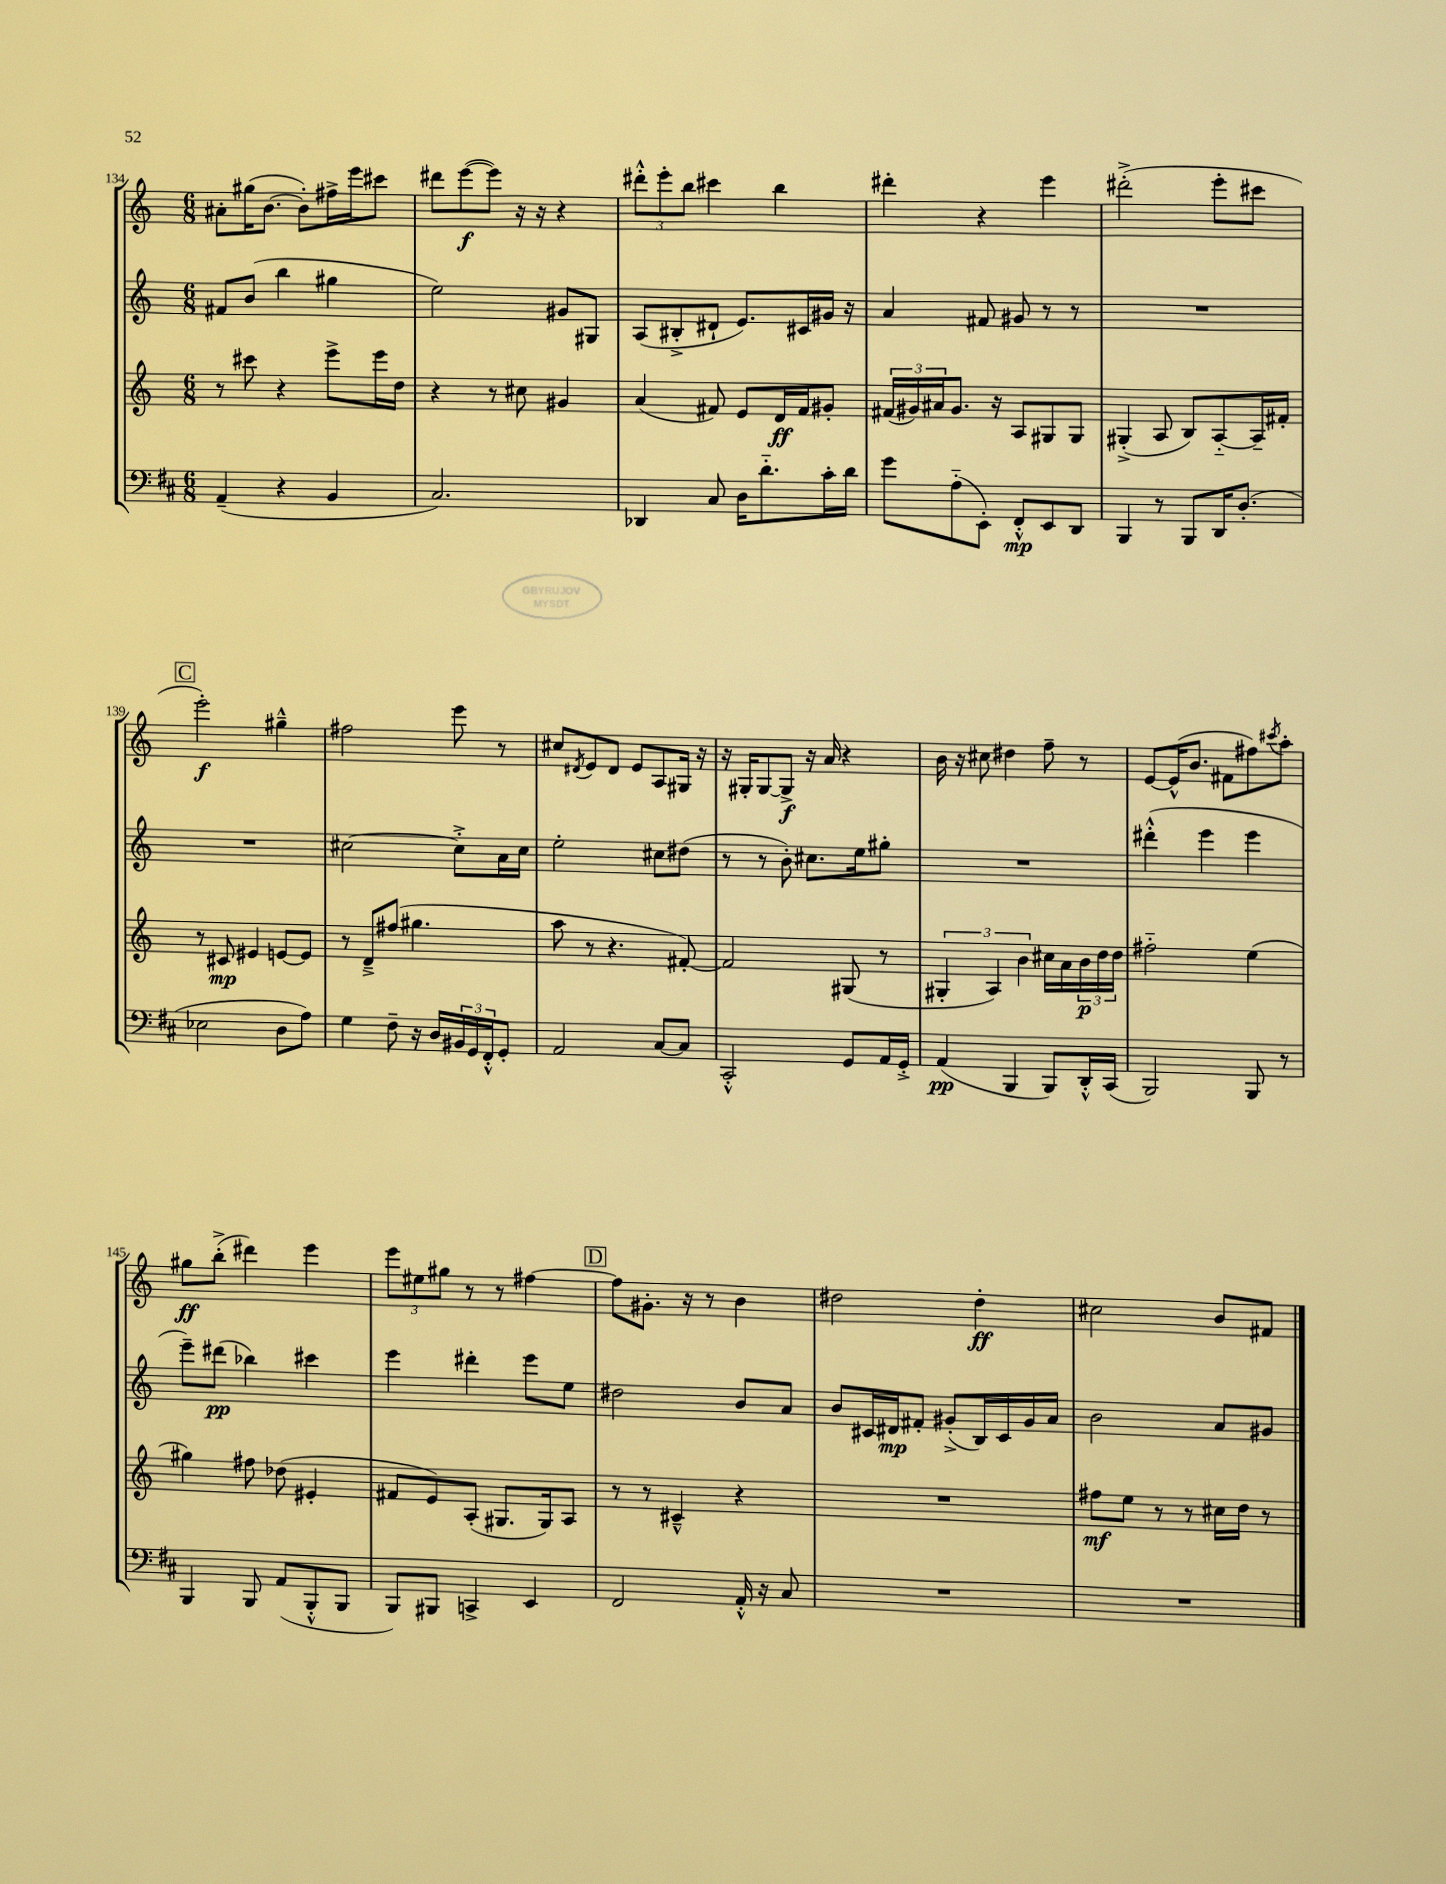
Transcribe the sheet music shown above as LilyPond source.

<<
\new StaffGroup <<
\new Staff = "s0" {
    \clef treble \key c \major \numericTimeSignature \time 6/8
    ais'8-. gis''16( b'8.~ b'8-.) fis''16-> e'''16 cis'''8 |
    dis'''8 e'''8~\f( e'''8) r16 r16 r4 |
    \tuplet 3/2 { dis'''8-.-^ e'''8-. b''8 } cis'''4 b''4 |
    dis'''4-. r4 e'''4 |
    dis'''2-.->( e'''8-. cis'''8 |
    \mark \markup { \box "C" } e'''2-.\f) gis''4---^ |
    fis''2 e'''8 r8 |
    cis''8 \acciaccatura { dis'8 } e'8 dis'8 e'8 a8 gis16 r16 |
    r16 gis16-. gis8~ gis8->\f r16 a'16 r4 |
    b'16 r16 cis''8 dis''4 f''8-- r8 |
    e'8~ e'16-^( b'8. fis'8 fis''8) \acciaccatura { cis'''8 } a''8-. |
    gis''8\ff b''8-.->( dis'''4) e'''4 |
    \tuplet 3/2 { e'''8 eis''8 gis''8 } r8 r8 fis''4~ |
    \mark \markup { \box "D" } fis''8 gis'8.-. r16 r8 b'4 |
    dis''2 dis''4-.\ff |
    cis''2 b'8 fis'8 \bar "|." |
}
\new Staff = "s1" {
    \clef treble \key c \major \numericTimeSignature \time 6/8
    fis'8 b'8( b''4 gis''4 |
    e''2) gis'8 gis8 |
    a8( bis8-.-> dis'8-! e'8.) cis'16 gis'16 r16 |
    a'4 fis'8 gis'8 r8 r8 |
    R2. |
    \mark \markup { \box "C" } R2. |
    cis''2~ cis''8-.-> a'16 cis''16 |
    e''2-. cis''8 dis''8( |
    r8 r8 b'8-.) cis''8. e''16 gis''8-. |
    R2. |
    dis'''4-.-^( e'''4 e'''4 |
    e'''8--) dis'''8\pp( bes''4) cis'''4 |
    e'''4 dis'''4-. e'''8 e''8 |
    \mark \markup { \box "D" } dis''2 b'8 a'8 |
    b'8 cis'16 dis'16\mp fis'8-. gis'8-.->( b16) cis'16 gis'16 a'16 |
    b'2 a'8 gis'8 \bar "|." |
}
\new Staff = "s2" {
    \clef treble \key c \major \numericTimeSignature \time 6/8
    r8 cis'''8 r4 e'''8-> e'''16 d''16 |
    r4 r8 cis''8 gis'4 |
    a'4( fis'8) e'8 d'16\ff fis'16 gis'8-. |
    \tuplet 3/2 { fis'16( gis'16) ais'16 } gis'8. r16 a8 gis8 gis8 |
    gis4-.->( a8 b8) a8~-_ a16-- fis'16-. |
    \mark \markup { \box "C" } r8 cis'8\mp eis'4 e'8~ e'8 |
    r8 d'8---> fis''8( gis''4. |
    a''8 r8 r4. fis'8~-.) |
    fis'2 gis8( r8 |
    \tuplet 3/2 { gis4-. a4) b'4 } cis''16 a'16 \tuplet 3/2 { b'16\p d''16 d''16 } |
    fis''2-_ e''4( |
    gis''4) fis''8 des''8( eis'4-. |
    fis'8 e'8) a8-.( gis8. gis16) a8 |
    \mark \markup { \box "D" } r8 r8 cis'4---^ r4 |
    R2. |
    fis''8\mf e''8 r8 r8 cis''16 d''16 r8 \bar "|." |
}
\new Staff = "s3" {
    \clef bass \key d \major \numericTimeSignature \time 6/8
    a,4--( r4 b,4 |
    cis2.) |
    des,4 cis8 d16 d'8.-_ cis'16-. d'16 |
    g'8 a8-_( e,8-.) fis,8-.-^\mp e,8 d,8 |
    b,,4 r8 b,,8 d,16 d8.-.( |
    \mark \markup { \box "C" } ees2 d8 a8) |
    g4 fis8-- r16 d16 \tuplet 3/2 { bis,16 g,16 fis,16-.-^ } g,8-. |
    a,2 cis8~ cis8 |
    cis,2-.-^ g,8 a,16 g,16-.-> |
    a,4\pp( b,,4 b,,8) d,16-.-^ cis,16( |
    b,,2) b,,8 r8 |
    b,,4 b,,8 a,8( b,,8-.-^ b,,8 |
    b,,8) bis,,8 c,4-> e,4 |
    \mark \markup { \box "D" } fis,2 a,16-.-^ r16 cis8 |
    R2. |
    R2. \bar "|." |
}
>>
>>
\layout { \context { \Score currentBarNumber = #134 } }
